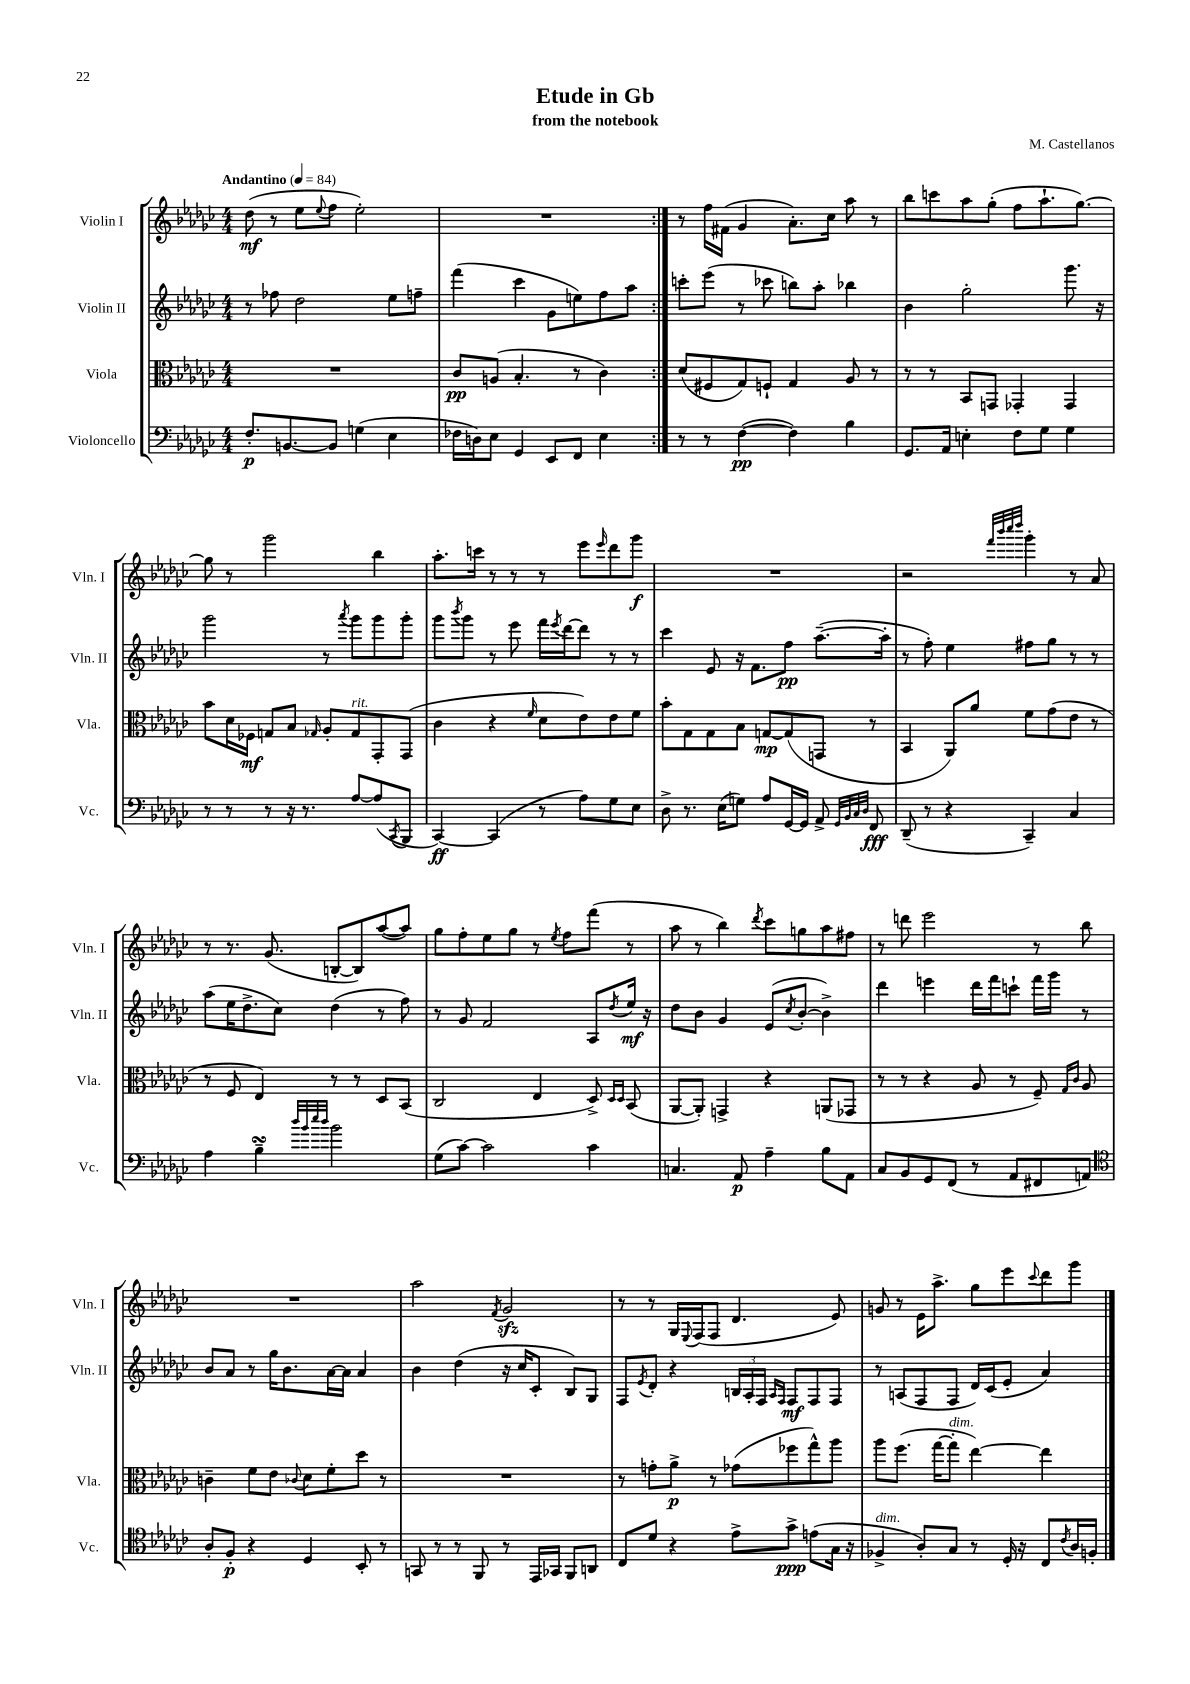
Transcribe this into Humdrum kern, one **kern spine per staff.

**kern	**dynam	**kern	**dynam	**kern	**dynam	**kern	**dynam
*part4	*part4	*part3	*part3	*part2	*part2	*part1	*part1
*staff4	*staff4	*staff3	*staff3	*staff2	*staff2	*staff1	*staff1
*I"Violoncello	*	*I"Viola	*	*I"Violin II	*	*I"Violin I	*
*I'Vc.	*	*I'Vla.	*	*I'Vln. II	*	*I'Vln. I	*
*clefF4	*	*clefC3	*	*clefG2	*	*clefG2	*
*k[b-e-a-d-g-c-]	*	*k[b-e-a-d-g-c-]	*	*k[b-e-a-d-g-c-]	*	*k[b-e-a-d-g-c-]	*
*M4/4	*	*M4/4	*	*M4/4	*	*M4/4	*
*MM84	*	*MM84	*	*MM84	*	*MM84	*
=1	=1	=1	=1	=1	=1	=1	=1
!	!	!	!	!	!	!LO:TX:a:B:t=Andantino	!
8.F'/L	p	1r	.	8r	.	(8dd-\	mf
.	.	.	.	8ff-X\	.	8r	.
[8.BBn/	.	.	.	.	.	.	.
.	.	.	.	2dd-\	.	8ee-\L	.
.	.	.	.	.	.	8qqee-/	.
8BB/J]	.	.	.	.	.	8ff\J	.
(4Gn\	.	.	.	.	.	2ee-'\)	.
4E-\	.	.	.	8ee-\L	.	.	.
.	.	.	.	8ffn~\J	.	.	.
=2	=2	=2	=2	=2	=2	=2	=2
16F-X\LL	.	8c-/L	pp	(4fff\	.	1r	.
16Dn\J)	.	.	.	.	.	.	.
8E-\J	.	(8An/J	.	.	.	.	.
4GG-/	.	4.B-'/	.	4ccc-\	.	.	.
8EE-/L	.	.	.	8g-\L	.	.	.
8FF/J	.	8r	.	8een\)	.	.	.
4E-\	.	4c-\)	.	8ff\	.	.	.
.	.	.	.	8aa-\J	.	.	.
=3:|!	=3:|!	=3:|!	=3:|!	=3:|!	=3:|!	=3:|!	=3:|!
8r	.	(8d-/L	.	8cccn'\L	.	8r	.
8r	.	8F#X/	.	(8eee-\J	.	16ff\LL	.
.	.	.	.	.	.	(16f#X\JJ	.
([4F\	pp	8G-/)	.	8r	.	4g-/	.
.	.	8Fn`/J	.	8ccc-X\	.	.	.
4F\])	.	4G-/	.	8bbn\L)	.	8.a-'\L)	.
.	.	.	.	8aa-'\J	.	.	.
.	.	.	.	.	.	16cc-\Jk	.
4B-\	.	8A-/	.	4bb-X\	.	8aa-\	.
.	.	8r	.	.	.	8r	.
=4	=4	=4	=4	=4	=4	=4	=4
8.GG-/L	.	8r	.	4b-\	.	8bb-\L	.
.	.	8r	.	.	.	8cccn\	.
16AA-/Jk	.	.	.	.	.	.	.
4En'\	.	8BB-/L	.	2gg-'\	.	8aa-\	.
.	.	8GGn/J	.	.	.	(8gg-'\J	.
8F\L	.	4GG-X'/	.	.	.	8ff\L	.
8G-\J	.	.	.	.	.	8.aa-`\	.
4G-\	.	4GG-/	.	8.ggg-\	.	.	.
.	.	.	.	.	.	[8.gg-\J)	.
.	.	.	.	16r	.	.	.
!!LO:LB:g=z
=5	=5	=5	=5	=5	=5	=5	=5
8r	.	8b-\L	.	2ggg-\	.	8gg-\]	.
8r	.	16d-\L	.	.	.	8r	.
.	.	16F-X\JJ	mf	.	.	.	.
8r	.	8Gn/L	.	.	.	2ggg-\	.
16r	.	8B-/J	.	.	.	.	.
8.r	.	.	.	.	.	.	.
.	.	16qqG-X/	.	.	.	.	.
.	.	8A-'/L	.	8r	.	.	.
.	.	.	.	8qaaa-/	.	.	.
!	!	!LO:TX:a:i:t=rit.	!	!	!	!	!
[8A-/L	.	8G-/	.	8ggg-\L	.	.	.
(8A-/]	.	8GG-'/	.	8ggg-\	.	4bb-\	.
8qCC-/	.	.	.	.	.	.	.
8BBB-/J	.	(8GG-/J	.	8ggg-'\J	.	.	.
=6	=6	=6	=6	=6	=6	=6	=6
[4CC-/)	ff	4c-\	.	8ggg-\L	.	8.aa-'\L	.
.	.	.	.	8qbbb-/	.	.	.
.	.	.	.	8ggg-\J	.	.	.
.	.	.	.	.	.	16cccn\Jk	.
(4CC-/]	.	4r	.	8r	.	8r	.
.	.	.	.	8eee-\	.	8r	.
.	.	16qqf/	.	.	.	.	.
8r	.	8d-\L	.	16fff\LL	.	8r	.
.	.	.	.	8qeee-/	.	.	.
.	.	.	.	[16ddd-\J	.	.	.
8A-\L)	.	8e-\)	.	8ddd-\J]	.	8eee-\L	.
.	.	.	.	.	.	16qqeee-/	.
8G-\	.	8e-\	.	8r	.	8ddd-\	.
8E-\J	.	8f\J	.	8r	.	8ggg-\J	f
=7	=7	=7	=7	=7	=7	=7	=7
8D-^\	.	8b-'\L	.	4ccc-\	.	1r	.
8.r	.	8G-\	.	.	.	.	.
.	.	8G-\	.	8e-/	.	.	.
(16E-\KL	.	.	.	.	.	.	.
8Gn\J)	.	8B-\J	.	16r	.	.	.
.	.	.	.	8.f\L	.	.	.
8A-/L	.	[8Gn/L	mp	.	.	.	.
[16GG-/L	.	(8G/]	.	8ff\J	pp	.	.
16GG-/JJ]	.	.	.	.	.	.	.
8AA-^/	.	8GGn/J	.	([8.aa-~\L	.	.	.
32qqGG-/LLL	.	.	.	.	.	.	.
32qqBB-/	.	.	.	.	.	.	.
32qqC-/	.	.	.	.	.	.	.
32qqD-/JJJ	.	.	.	.	.	.	.
8FF/	fff	8r	.	.	.	.	.
.	.	.	.	16aa-'\Jk]	.	.	.
=8	=8	=8	=8	=8	=8	=8	=8
(8DD-~/	.	4BB-/	.	8r	.	2r	.
8r	.	.	.	8ff'\)	.	.	.
4r	.	8AA-/L)	.	4ee-\	.	.	.
.	.	8a-/J	.	.	.	.	.
.	.	.	.	.	.	32qqfff/LLL	.
.	.	.	.	.	.	32qqbbb-/	.
.	.	.	.	.	.	32qqcccc-/	.
.	.	.	.	.	.	32qqdddd-/JJJ	.
4CC-~/)	.	8f\L	.	8ff#X\L	.	4ggg-'\	.
.	.	(8g-\	.	8gg-\J	.	.	.
4C-/	.	8e-\J	.	8r	.	8r	.
.	.	8r	.	8r	.	8a-/	.
!!LO:LB:g=z
=9	=9	=9	=9	=9	=9	=9	=9
4A-\	.	8r	.	(8aa-\L	.	8r	.
.	.	8F/	.	16ee-\K	.	8.r	.
.	.	.	.	8.dd-^\	.	.	.
4B-sSsS~\	.	4E-/)	.	.	.	.	.
.	.	.	.	.	.	(8.g-/	.
.	.	.	.	8cc-\J)	.	.	.
32qqdd-/LLL	.	.	.	.	.	.	.
32qqb-/	.	.	.	.	.	.	.
32qqee-/	.	.	.	.	.	.	.
32qqdd-/JJJ	.	.	.	.	.	.	.
2b-\	.	8r	.	(4dd-\	.	[8Bn'/L	.
.	.	8r	.	.	.	8B/])	.
.	.	8D-/L	.	8r	.	([8aa-/	.
.	.	(8BB-/J	.	8ff\)	.	8aa-/J])	.
=10	=10	=10	=10	=10	=10	=10	=10
(8G-\L	.	2C-/	.	8r	.	8gg-\L	.
[8c-\J)	.	.	.	8g-/	.	8ff'\	.
2c-\]	.	.	.	2f/	.	8ee-\	.
.	.	.	.	.	.	8gg-\J	.
.	.	4E-/	.	.	.	8r	.
.	.	.	.	.	.	8qee-/	.
.	.	.	.	.	.	8ff\L	.
4c-\	.	8D-^/)	.	8A-/L	.	(8fff\J	.
.	.	16qqD-/LL	.	.	.	.	.
.	.	16qqD-/JJ	.	8qdd-/	.	.	.
.	.	(8BB-/	.	16ee-/Jk	mf	8r	.
.	.	.	.	16r	.	.	.
=11	=11	=11	=11	=11	=11	=11	=11
4.Cn/	.	[8AA-/L	.	8dd-\L	.	8aa-\	.
.	.	8AA-'/J])	.	8b-\J	.	8r	.
.	.	4GGn^/	.	4g-/	.	4bb-\)	.
8AA-/	p	.	.	.	.	.	.
.	.	.	.	.	.	8qddd-/	.
4A-~\	.	4r	.	(8e-/L	.	8ccc-\L	.
.	.	.	.	8qcc-/	.	.	.
.	.	.	.	[8b-'/J	.	8ggn\	.
8B-\L	.	(8AAn/L	.	4b-^\])	.	8aa-\	.
8AA-\J	.	8GG-X/J	.	.	.	8ff#X\J	.
=12	=12	=12	=12	=12	=12	=12	=12
8C-/L	.	8r	.	4ddd-\	.	8r	.
8BB-/	.	8r	.	.	.	8dddn\	.
8GG-/	.	4r	.	4eeen\	.	2eee-\	.
(8FF/J	.	.	.	.	.	.	.
8r	.	8A-/	.	16ddd-\LL	.	.	.
.	.	.	.	16fff\J	.	.	.
8AA-/L	.	8r	.	8cccn`\J	.	.	.
8FF#X/	.	8F~/)	.	16fff\LL	.	8r	.
.	.	.	.	16ggg-\JJ	.	.	.
.	.	16qqG-/LL	.	.	.	.	.
.	.	16qqc-/JJ	.	.	.	.	.
8AAn/J)	.	8A-/	.	8r	.	8bb-\	.
!!LO:LB:g=z
=13	=13	=13	=13	=13	=13	=13	=13
*clefC4	*	*	*	*	*	*	*
8A-'/L	.	4cn~\	.	8b-/L	.	1r	.
8F'/J	p	.	.	8a-/J	.	.	.
4r	.	8f\L	.	8r	.	.	.
.	.	8e-\J	.	16gg-\KL	.	.	.
.	.	.	.	8.b-\	.	.	.
.	.	8qqc-X/	.	.	.	.	.
4D-/	.	8d-\L	.	.	.	.	.
.	.	8f'\	.	[16a-\L	.	.	.
.	.	.	.	16a-\JJ]	.	.	.
8BB-'/	.	8dd-\J	.	4a-/	.	.	.
8r	.	8r	.	.	.	.	.
=14	=14	=14	=14	=14	=14	=14	=14
8GGn/	.	1r	.	4b-\	.	2aa-\	.
8r	.	.	.	.	.	.	.
8r	.	.	.	(4dd-\	.	.	.
8FF/	.	.	.	.	.	.	.
.	.	.	.	.	.	8qf/	.
8r	.	.	.	16r	.	2g-zz/	.
.	.	.	.	16cc-/KL	.	.	.
16EE-/LL	.	.	.	8c-'/J	.	.	.
16GG-X/JJ	.	.	.	.	.	.	.
8FF/L	.	.	.	8B-/L)	.	.	.
8AAn/J	.	.	.	8G-/J	.	.	.
=15	=15	=15	=15	=15	=15	=15	=15
8C-/L	.	8r	.	8F/L	.	8r	.
.	.	.	.	8qe-/	.	.	.
8d-/J	.	8gn'\L	.	8d-'/J	.	8r	.
4r	.	8a-^\J	p	4r	.	16G-/LL	.
.	.	.	.	.	.	8qqE-/	.
.	.	.	.	.	.	(16F/J	.
.	.	8r	.	.	.	8F/J	.
8e-^\L	.	(8g-X\L	.	24Bn/LL	.	4.d-/	.
.	.	.	.	24A-'/	.	.	.
.	.	.	.	24F/JJ	.	.	.
.	.	.	.	16qqA-/LL	.	.	.
.	.	.	.	16qqF/JJ	.	.	.
8g-^\J	ppp	8ff-X\	.	8F/L	mf	.	.
(8en\L	.	8gg-^^\)	.	8F/	.	.	.
16G-\Jk	.	8aa-\J	.	8F/J	.	8e-/)	.
16r	.	.	.	.	.	.	.
=16	=16	=16	=16	=16	=16	=16	=16
!LO:TX:a:i:t=dim.	!	!	!	!	!	!	!
4F-X^/	.	8aa-\L	.	8r	.	8gn/	.
.	.	(8.ff\J	.	(8An/L	.	8r	.
8A-'/L)	.	.	.	8F/	.	16e-\KL	.
.	.	[16gg-\KL	.	.	.	8.aa-^\J	.
!	!	!LO:TX:a:i:t=dim.	!	!	!	!	!
8G-/J	.	8gg-'\J]	.	8F/J	.	.	.
8r	.	[4ee-\)	.	16d-/LL)	.	8gg-\L	.
.	.	.	.	(16c-/J	.	.	.
16D-'/	.	.	.	8e-'/J	.	8eee-\	.
16r	.	.	.	.	.	.	.
.	.	.	.	.	.	8qqccc-/	.
8C-/L	.	4ee-\]	.	4a-/)	.	8ddd-\	.
8qc-/	.	.	.	.	.	.	.
16A-/L	.	.	.	.	.	8ggg-\J	.
16Fn'/JJ	.	.	.	.	.	.	.
==	==	==	==	==	==	==	==
*-	*-	*-	*-	*-	*-	*-	*-
